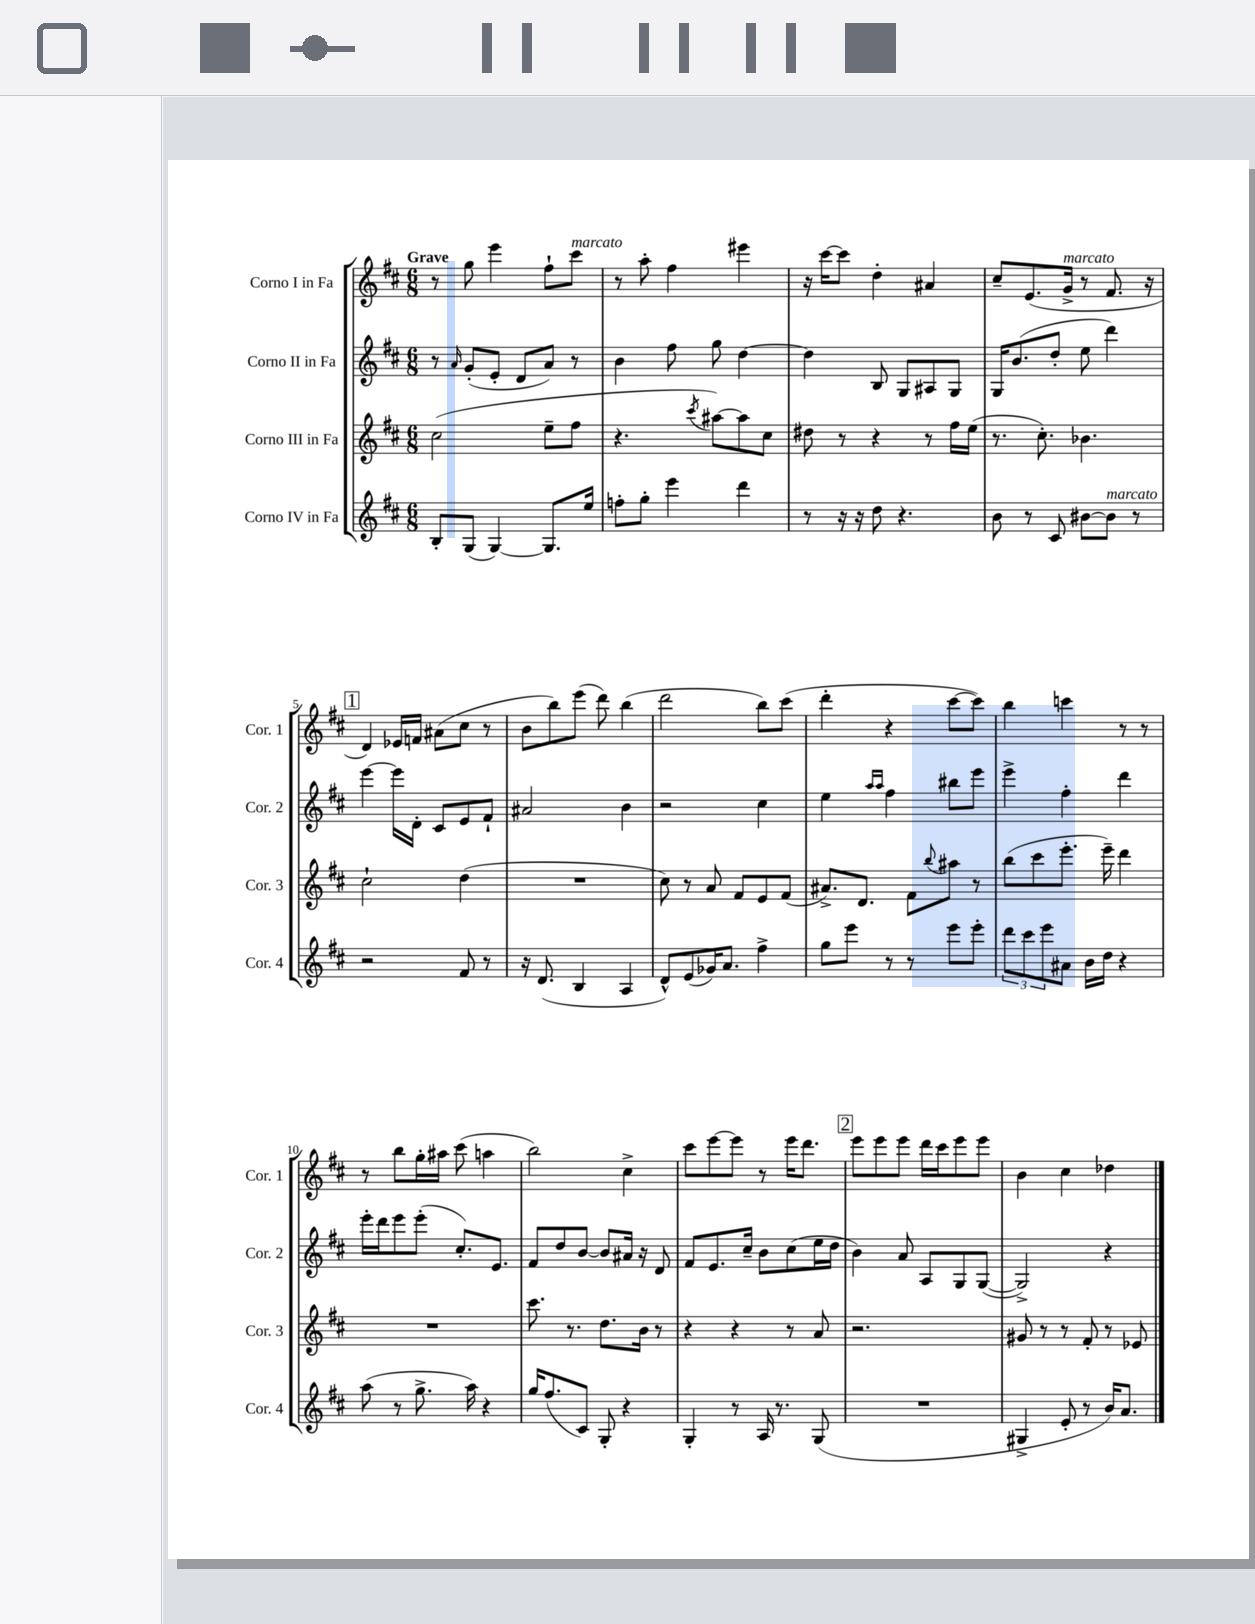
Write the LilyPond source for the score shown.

<<
\new StaffGroup <<
\new Staff = "s0" \with { instrumentName = "Corno I in Fa" shortInstrumentName = "Cor. 1" } {
    \clef treble \key d \major \numericTimeSignature \time 6/8 \tempo "Grave"
    r8 g''8 e'''4 fis''8-! cis'''8^\markup { \italic "marcato" } |
    r8 a''8-. fis''4 eis'''4 |
    r16 cis'''16~ cis'''8 d''4-. ais'4 |
    cis''8-- e'8.( g'16->^\markup { \italic "marcato" } r8 fis'8. r16 |
    \mark \markup { \box "1" } d'4) ees'16 f'16 ais'8( cis''8 r8 |
    b'8 b''8) e'''8( d'''8) b''4( |
    d'''2 b''8) cis'''8( |
    d'''4-. r4 cis'''8~ cis'''8) |
    b''4 c'''4 r8 r8 |
    r8 b''8 g''16-. ais''16 cis'''8( a''4 |
    b''2) cis''4-> |
    cis'''8 e'''8~ e'''8 r8 e'''16 d'''8. |
    \mark \markup { \box "2" } e'''8 e'''8 e'''8 d'''16 cis'''16 e'''8 e'''8 |
    b'4 cis''4 des''4 \bar "|." |
}
\new Staff = "s1" \with { instrumentName = "Corno II in Fa" shortInstrumentName = "Cor. 2" } {
    \clef treble \key d \major \numericTimeSignature \time 6/8
    r8 \grace { a'16 } g'8-.( e'8-. d'8 a'8) r8 |
    b'4 fis''8 g''8 d''4~ |
    d''4 b8 g8 ais8 g8 |
    g16 b'8.( d''8-. e''8 d'''4) |
    \mark \markup { \box "1" } e'''4~ e'''16 d'16-. cis'8 e'8 fis'8-! |
    ais'2 b'4 |
    r2 cis''4 |
    e''4 \grace { a''16 a''16 } fis''4 bis''8 e'''8 |
    e'''4-> fis''4-. d'''4 |
    e'''16-. d'''16 e'''8 e'''8-.( cis''8.-.) e'8. |
    fis'8 d''8 b'8~ b'8 ais'16 r16 d'8 |
    fis'8 e'8. cis''16-- b'8 cis''8( e''16 d''16 |
    \mark \markup { \box "2" } b'4) a'8 a8 g8 g8~( |
    g2->) r4 \bar "|." |
}
\new Staff = "s2" \with { instrumentName = "Corno III in Fa" shortInstrumentName = "Cor. 3" } {
    \clef treble \key d \major \numericTimeSignature \time 6/8
    cis''2( e''8-- fis''8 |
    r4. \acciaccatura { cis'''8 } ais''8~) ais''8 cis''8 |
    dis''8 r8 r4 r8 fis''16 e''16( |
    r8. cis''8.-.) bes'4. |
    \mark \markup { \box "1" } cis''2-! d''4( |
    R2. |
    cis''8) r8 a'8 fis'8 e'8 fis'8( |
    ais'8.->) d'8. fis'8 \appoggiatura { b''8 } ais''8 r8 |
    b''8( cis'''8 e'''8.-. e'''16--) d'''4 |
    R2. |
    cis'''8. r8. d''8. b'16 r8 |
    r4 r4 r8 a'8 |
    \mark \markup { \box "2" } r2. |
    gis'8 r8 r8 fis'8-. r8 ees'8 \bar "|." |
}
\new Staff = "s3" \with { instrumentName = "Corno IV in Fa" shortInstrumentName = "Cor. 4" } {
    \clef treble \key d \major \numericTimeSignature \time 6/8
    b8-. g8( g4~) g8. e''16 |
    f''8-. g''8-. e'''4 d'''4 |
    r8 r16 r16 d''8 r4. |
    b'8 r8 cis'8 bis'8~ bis'8^\markup { \italic "marcato" } r8 |
    \mark \markup { \box "1" } r2 fis'8 r8 |
    r16 d'8.( b4 a4 |
    d'8-^) e'8( ges'16) a'8. fis''4-> |
    g''8 e'''8 r8 r8 e'''8 e'''8-. |
    \tuplet 3/2 { d'''8 cis'''8 e'''8 } ais'8 b'16 d''16 r4 |
    a''8( r8 g''8.-> a''16) r4 |
    g''16 fis''8.( cis'8) g8-. r4 |
    g4-. r8 a16 r8. g8( |
    \mark \markup { \box "2" } R2. |
    gis4-> e'8-. r8 b'16) a'8. \bar "|." |
}
>>
>>
